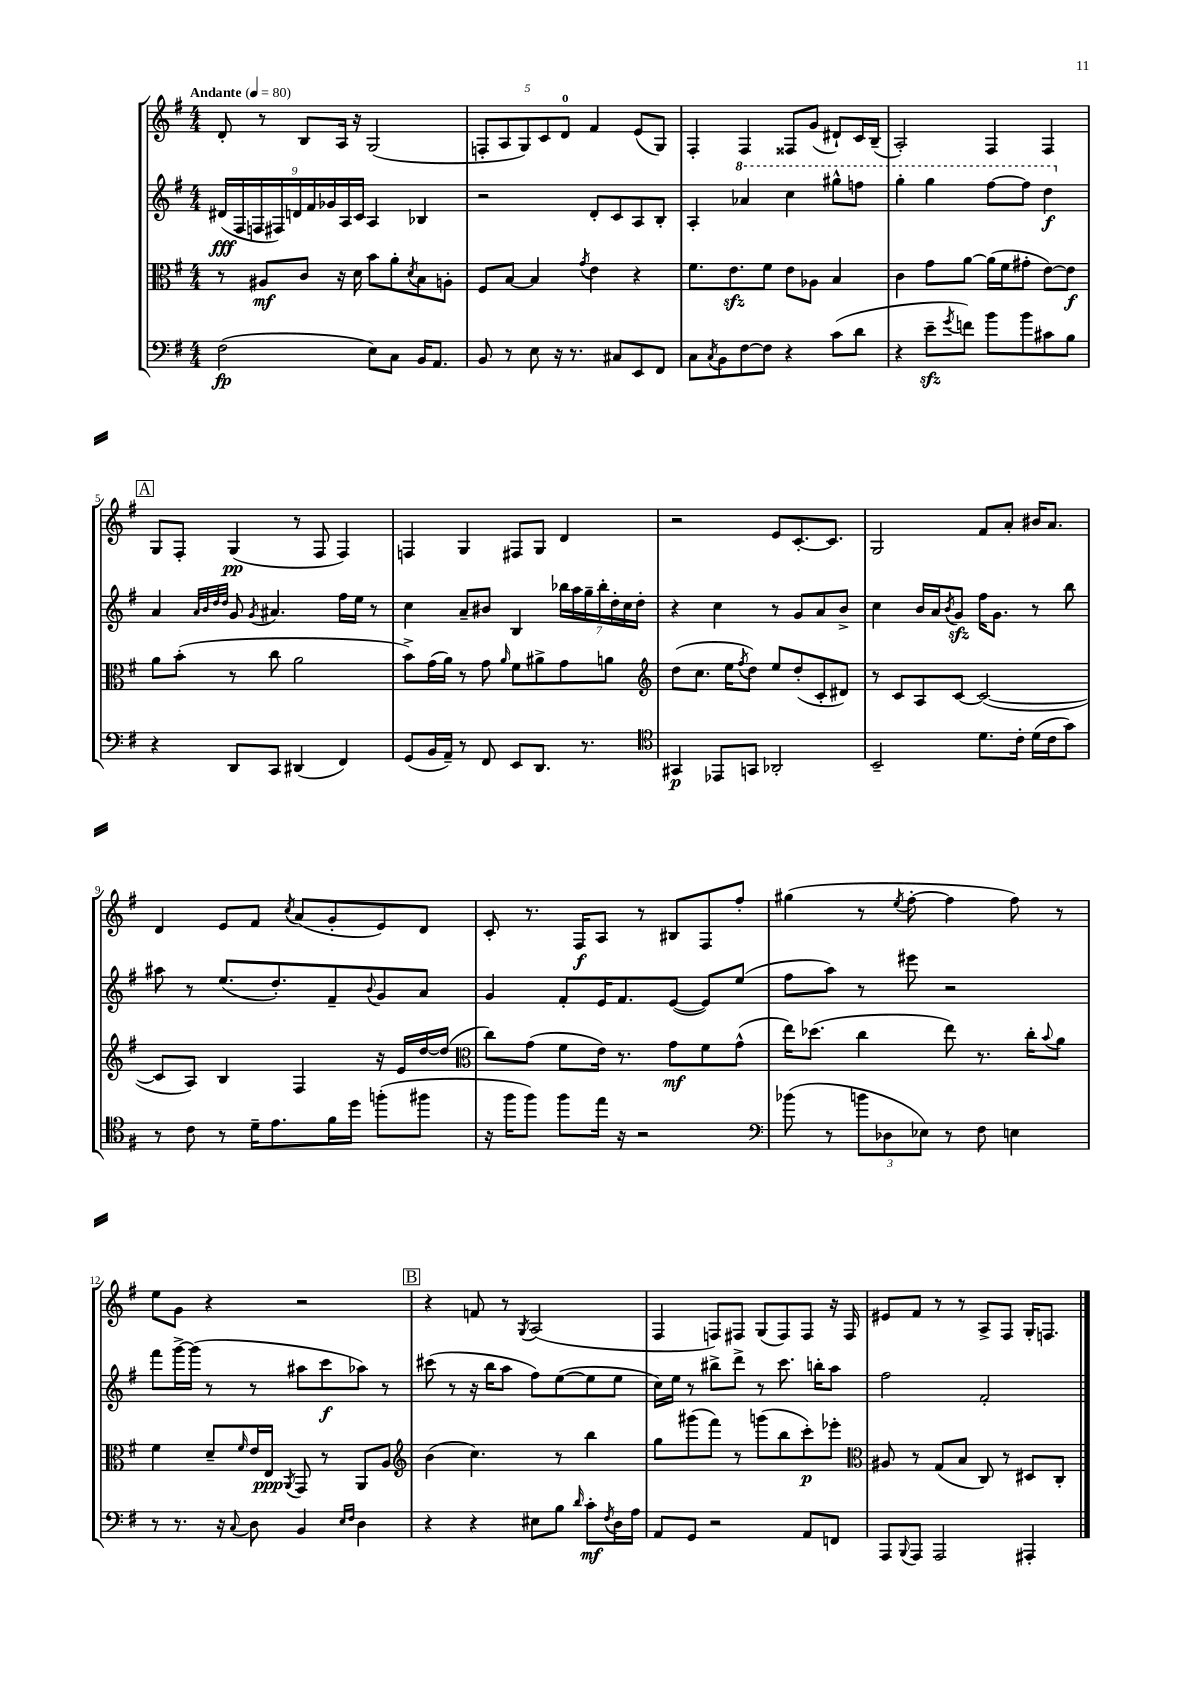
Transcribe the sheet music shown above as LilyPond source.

<<
\new StaffGroup <<
\new Staff = "s0" {
    \clef treble \key g \major \numericTimeSignature \time 4/4 \tempo "Andante" 4 = 80
    d'8-. r8 b8 a16 r16 g2( |
    \tuplet 5/4 { f8-. a8 g8) c'8 d'8-0 } fis'4 e'8( g8) |
    fis4-. fis4 fisis8 g'8( dis'8-!) c'16 b16--( |
    a2-.) fis4 fis4 |
    \mark \markup { \box "A" } g8 fis8-. g4\pp( r8 fis8 fis4) |
    f4 g4 fis8 g8 d'4 |
    r2 e'8 c'8.~-. c'8. |
    g2 fis'8 a'8-. bis'16 a'8. |
    d'4 e'8 fis'8 \acciaccatura { c''8 } a'8( g'8-. e'8) d'8 |
    c'8-. r8. fis16\f a8 r8 bis8 fis8 fis''8-. |
    gis''4( r8 \acciaccatura { e''8 } fis''8~-. fis''4 fis''8) r8 |
    e''8 g'8 r4 r2 |
    \mark \markup { \box "B" } r4 f'8 r8 \acciaccatura { g8 } a2( |
    fis4 f8) fis8 g8( fis8) fis8 r16 fis16 |
    eis'8 fis'8 r8 r8 a8-> fis8 g16-. f8. \bar "|." |
}
\new Staff = "s1" {
    \clef treble \key g \major \numericTimeSignature \time 4/4
    \tuplet 9/8 { dis'16\fff( fis16 f16 fis16) d'16 fis'16 ges'16 a16 c'16 } a4 bes4 |
    r2 d'8-. c'8 a8 b8-. |
    a4-. \ottava #1 aes''4 c'''4 gis'''8-^ f'''8 |
    g'''4-. g'''4 fis'''8~ fis'''8 d'''4\f \ottava #0 |
    \mark \markup { \box "A" } a'4 \grace { a'32 b'32 d''32 d''32 } g'8 \acciaccatura { g'8 } ais'4. fis''16 e''16 r8 |
    c''4 a'8-- bis'8 b4 \tuplet 7/4 { bes''16 a''16 g''16-- bes''16-. d''16-. c''16 d''16-. } |
    r4 c''4 r8 g'8 a'8 b'8-> |
    c''4 b'16 a'16 \acciaccatura { b'8 } g'8\sfz fis''16 g'8. r8 b''8 |
    ais''8 r8 e''8.( d''8.-.) fis'8-- \appoggiatura { b'8 } g'8 a'8 |
    g'4 fis'8-. e'16 fis'8. e'8~( e'8) e''8( |
    fis''8 a''8) r8 eis'''8 r2 |
    fis'''8 g'''16~-> g'''16( r8 r8 ais''8 c'''8\f aes''8) r8 |
    \mark \markup { \box "B" } cis'''8( r8 r16 b''16 a''8 fis''8) e''8~( e''8 e''8 |
    c''16) e''16 r8 bis''8-> d'''8-> r8 c'''8. b''16-. a''8 |
    fis''2 fis'2-. \bar "|." |
}
\new Staff = "s2" {
    \clef alto \key g \major \numericTimeSignature \time 4/4
    r8 ais8\mf c'8 r16 d'16 b'8 a'8-. \acciaccatura { d'8 } b8 a8-. |
    fis8 b8~ b4 \acciaccatura { g'8 } e'4 r4 |
    fis'8. e'8.\sfz fis'8 e'8 aes8 b4 |
    c'4 g'8 a'8~ a'16( fis'16 gis'8-. e'8~) e'8\f |
    \mark \markup { \box "A" } a'8 b'8-.( r8 c''8 a'2 |
    b'8->) g'16( a'16) r8 g'8 \grace { a'16 } fis'8 ais'8-> g'8 a'8 |
    \clef treble d''8( c''8. e''16 \acciaccatura { fis''8 } d''8) e''8 d''8-.( c'8-. dis'8) |
    r8 c'8 a8 c'8~ c'2~( |
    c'8 a8) b4 fis4 r16 e'16 d''16~ d''16( |
    \clef alto c''8) g'8( fis'8 e'16) r8. g'8\mf fis'8 g'8-^( |
    e''16) des''8.( c''4 e''8) r8. c''16-. \appoggiatura { b'8 } a'8 |
    fis'4 d'8-- \grace { fis'16 } e'16 e16\ppp \acciaccatura { a,8 } g,8 r8 a,8 a8 |
    \mark \markup { \box "B" } \clef treble b'4( c''4.) r8 b''4 |
    g''8 gis'''8( fis'''8) r8 g'''8( b''8 c'''8-.\p) ees'''8-. |
    \clef alto ais8 r8 g8( b8 c8) r8 dis8 c8-. \bar "|." |
}
\new Staff = "s3" {
    \clef bass \key g \major \numericTimeSignature \time 4/4
    fis2\fp( e8) c8 b,16 a,8. |
    b,8 r8 e8 r16 r8. cis8 e,8 fis,8 |
    c8 \acciaccatura { c8 } b,8 fis8~ fis8 r4 c'8( d'8 |
    r4 e'8--\sfz \acciaccatura { g'8 } f'8) b'8 b'8 cis'8 b8 |
    \mark \markup { \box "A" } r4 d,8 c,8 dis,4( fis,4) |
    g,8( b,16 a,16--) r8 fis,8 e,8 d,8. r8. |
    \clef tenor gis,4\p ees,8 g,8 aes,2-. |
    b,2-- d'8. c'16-. d'16( c'16 g'8) |
    r8 c'8 r8 d'16-- e'8. fis'16 d''16 f''8-.( fis''8 |
    r16 fis''16 fis''8) fis''8 e''16 r16 r2 |
    \clef bass bes'8( r8 \tuplet 3/2 { b'8 des8 ees8) } r8 fis8 e4 |
    r8 r8. r16 \appoggiatura { c8 } d8 b,4 \grace { e16 fis16 } d4 |
    \mark \markup { \box "B" } r4 r4 eis8 b8 \grace { d'16 } c'8-.\mf \acciaccatura { fis8 } d16 a16 |
    a,8 g,8 r2 a,8 f,8 |
    a,,8 \appoggiatura { b,,8 } a,,8 a,,2 ais,,4-. \bar "|." |
}
>>
>>
